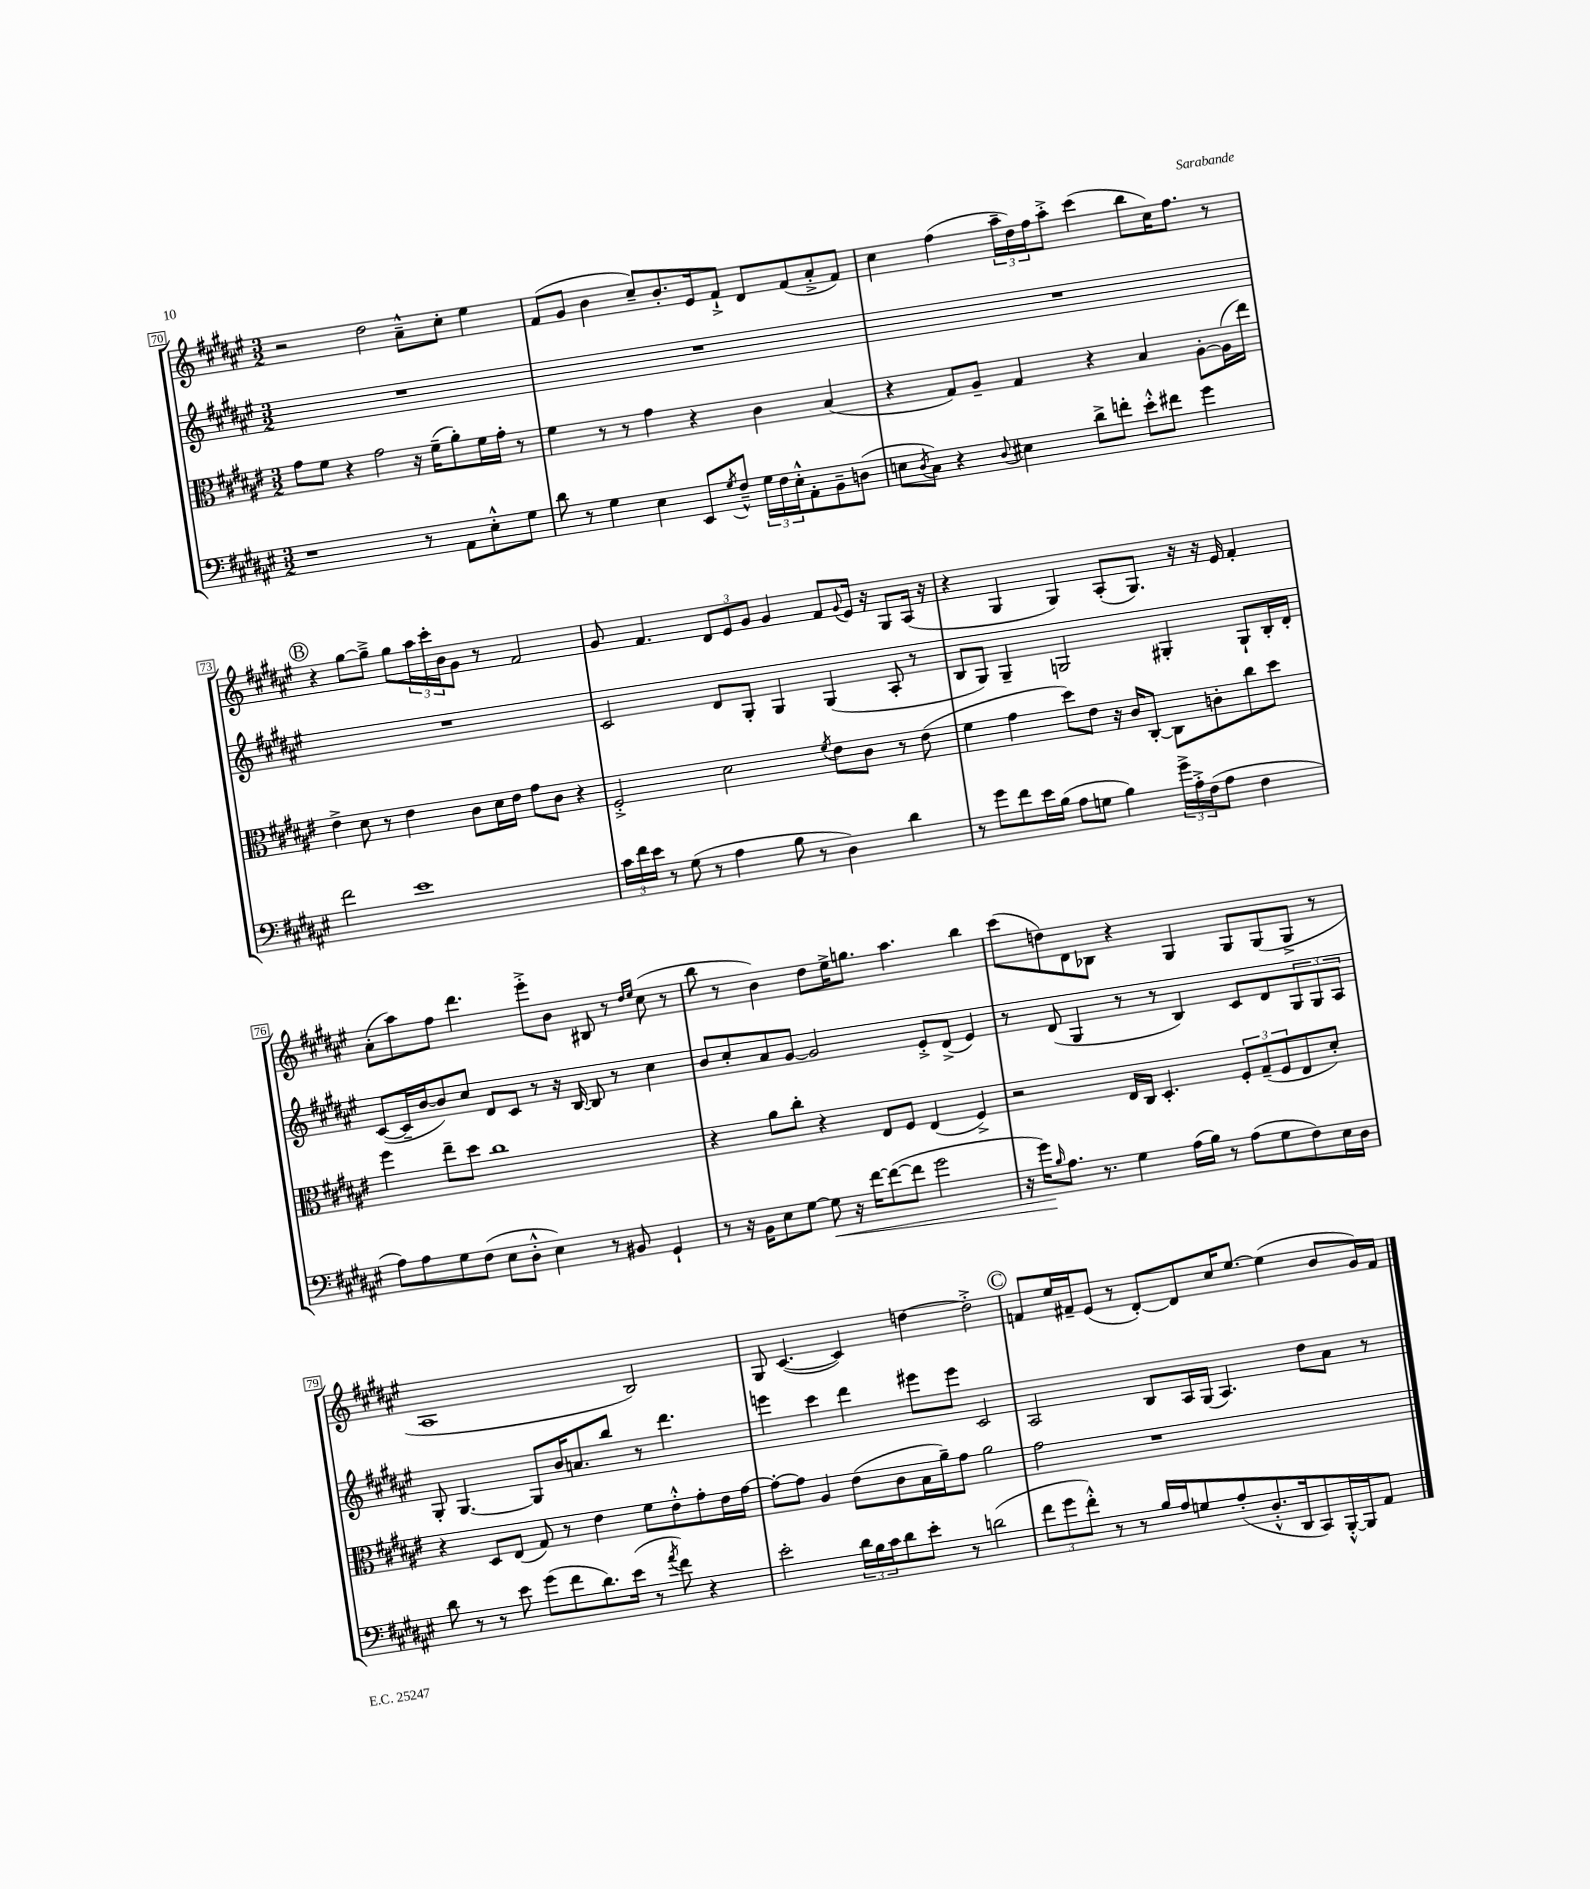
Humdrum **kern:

**kern	**dynam	**kern	**kern	**kern
*part4	*part4	*part3	*part2	*part1
*staff4	*staff4	*staff3	*staff2	*staff1
*clefF4	*	*clefC3	*clefG2	*clefG2
*k[f#c#g#d#a#e#]	*	*k[f#c#g#d#a#e#]	*k[f#c#g#d#a#e#]	*k[f#c#g#d#a#e#]
*M3/2	*	*M3/2	*M3/2	*M3/2
=70	=70	=70	=70	=70
1r	.	8g#\L	1.r	2r
.	.	8f#\J	.	.
.	.	4r	.	.
.	.	2g#\	.	2dd#\
8r	.	16r	.	8a#~^^\L
.	.	(16f#~\KL	.	.
8AA#\L	.	8a#'\)	.	8cc#'\J
8E#'^^\	.	16f#\L	.	4ee#\
.	.	16g#'\JJ	.	.
8G#\J	.	8r	.	.
=71	=71	=71	=71	=71
8d#\	.	4f#\	1.r	(8f#/L
8r	.	.	.	8g#/J
4G#\	.	8r	.	4b\
.	.	8r	.	.
4E#\	.	4g#\	.	8cc#~/L)
.	.	.	.	8.b'/
8EE#/L	.	4r	.	.
.	.	.	.	16e#/k
8qG#/	.	.	.	.
8F#~^^/J	.	.	.	8f#`^/J
24G#\LL	.	4c#\	.	8d#/L
24F#\	.	.	.	.
24E#'^^\J	.	.	.	.
8AA#'\	.	.	.	(8f#/
8BB~\	.	(4B/	.	8a#'^/
(8Dn\J	.	.	.	8f#/J)
=72	=72	=72	=72	=72
8En\L	.	4r	1.r	4cc#\
8qD#/	.	.	.	.
8C#\J)	.	.	.	.
4r	.	8G#/L)	.	(4ff#\
.	.	8A#~/J	.	.
8qqD#/	.	.	.	.
4E#X\	.	4G#/	.	24aa#~\LL
.	.	.	.	24dd#\)
.	.	.	.	24ff#\J
.	.	.	.	8aa#'^\J
8d#^\L	.	4r	.	(4ccc#\
8fn'\J	.	.	.	.
8e#'^^\L	.	4B/	.	8bb\L
8f#X\J	.	.	.	16cc#\K)
.	.	.	.	8.ff#\J
4g#\	.	[8A#'\L	.	.
.	.	(16A#\L]	.	8r
.	.	16ee#\JJ)	.	.
!!LO:LB:g=z
!!LO:REH:place=s1:t=B
=73	=73	=73	=73	=73
2f#\	.	4e#^\	1.r	4r
.	.	8d#\	.	[8gg#\L
.	.	8r	.	8gg#~^\J]
1e#	.	4e#\	.	8gg#\L
.	.	.	.	24aa#\L
.	.	.	.	24ccc#'\
.	.	.	.	24b\J
.	.	8c#\L	.	8g#\J
.	.	16d#\L	.	8r
.	.	16e#\JJ	.	.
.	.	8g#\L	.	2f#/
.	.	8c#\J	.	.
.	.	4r	.	.
=74	=74	=74	=74	=74
24c#\LL	.	2F#'^/	2c#/	8g#/
24f#\	.	.	.	.
24e#\JJ	.	.	.	.
8r	.	.	.	4.f#/
(8G#\	.	.	.	.
8r	.	.	.	.
4A#\	.	2d#\	8d#/L	12d#/L
.	.	.	.	12e#/
.	.	.	8G#'/J	.
.	.	.	.	12g#/J
8B\	.	.	4G#/	4g#/
8r	.	.	.	.
.	.	8qf#/	.	.
4D#\)	.	8e#\L	(4G#/	8f#/L
.	.	.	.	8qqg#/
.	.	8c#\J	.	16e#/Jk
.	.	.	.	16r
4d#\	.	8r	8A#'/	8G#/L
.	.	(8e#\	8r	(16A#/Jk
.	.	.	.	16r
=75	=75	=75	=75	=75
8r	.	4f#\	8B/L	4r
8g#\L	.	.	8G#/J)	.
8f#\	.	4g#\	4G#~/	4G#/
16e#\L	.	.	.	.
(16B\JJ	.	.	.	.
8A#\L	.	8dd#\L)	2Gn/	4G#/)
8Gn\J	.	8e#\J	.	.
4B\)	.	16r	.	(8A#'/L
.	.	16c#/KL	.	.
.	.	[8C#'/J	.	8.G#/J)
24g#^\LL	.	8C#\L]	4G#X'/	.
24A#'^\	.	.	.	.
.	.	.	.	16r
(24F#\J	.	.	.	.
8A#\J	.	8cn'\	.	16r
.	.	.	.	16e#/
4F#\	.	8cc#\	8G#`/L	4f#'/
.	.	8dd#\J	16B'/L	.
.	.	.	16d#'/JJ	.
!!LO:LB:g=z
=76	=76	=76	=76	=76
8A#\L)	.	4ff#\	([8c#/L	(8a#'\L
8A#\	.	.	16c#~/L]	8aa#\)
.	.	.	[16b/J	.
8G#\	.	8ee#~\L	8b/])	8ff#\J
(8F#\J	.	8dd#\J	8cc#/J	4.ddd#\
8E#\L	.	1cc#	8d#/L	.
8D#'^^\J	.	.	8c#/J	.
4E#\)	.	.	8r	8eee#'^\L
.	.	.	16r	8b\J
.	.	.	[16B/	.
8r	.	.	8B/]	8B#X/
8BB#X/	.	.	8r	8r
.	.	.	.	16qqdd#/LL
.	.	.	.	16qqee#/JJ
4GG#`/	.	.	4cc#\	(8cc#\
.	.	.	.	8r
=77	=77	=77	=77	=77
8r	.	4r	8b/L	8bb\
16r	.	.	8cc#'/	8r
16BB\KL	.	.	.	.
8E#\	.	8a#\L	8a#/	4b\)
[8G#\J	.	8cc#'\J	[8g#/J	.
!	!LO:HP:b	!	!	!
8G#\]	<	4r	2g#/]	8dd#\L
16r	.	.	.	16ee#^\K
[16f#\KL	.	.	.	8.ggn\J
(8f#\_	.	8E#/L	.	.
8f#\J]	.	8F#/J	.	4.aa#\
2g#\	.	(4E#/	8e#'^/L	.
.	.	.	(8d#^/J	.
.	.	4F#^/)	4e#/)	4bb\
=78	=78	=78	=78	=78
16r	.	2r	8r	(8ccc#\L
16g#\KL)	.	.	.	.
16qqB/	.	.	.	.
8.A#\J	[	.	(8d#/	8ddn\)
.	.	.	4G#/	8d#\
8.r	.	.	.	.
.	.	.	.	8B-X\J
4G#\	.	16E#/LL	8r	4r
.	.	16C#/JJ	.	.
.	.	4.D#'/	8r	.
(16A#\LL	.	.	4B/)	4G#/
16B\JJ)	.	.	.	.
8r	.	.	.	.
(8A#\L	.	12F#'/L	8c#/L	8G#/L
.	.	(12G#~/	.	.
8G#\	.	.	8d#/	(8G#/
.	.	12F#/	.	.
8F#\)	.	8E#/	12G#/	8G#^/J
.	.	.	12G#/	.
16E#\L	.	8d#'/J)	.	8r
.	.	.	12A#/J	.
16D#\JJ	.	.	.	.
!!LO:LB:g=z
=79	=79	=79	=79	=79
8d#\	.	4r	8G#'/	1A#
8r	.	.	[4.G#/	.
8r	.	8D#/L	.	.
8e#\	.	(8E#/J	.	.
(8g#\L	.	8G#/)	8G#/L]	.
8f#\	.	8r	16b/K	.
.	.	.	8.an/	.
8.d#\)	.	4e#\	.	.
.	.	.	8bb/J	.
(16e#\Jk	.	.	.	.
8r	.	8f#\L	8r	2B/)
8qa#/	.	.	.	.
8f#\)	.	8e#'^^\	4.ddd#\	.
4r	.	8g#'\	.	.
.	.	16e#\L	.	.
.	.	[16g#\JJ	.	.
=80	=80	=80	=80	=80
2e#'\	.	8g#'\L_	4eeen\	8G#/
.	.	8g#\J]	.	([4.c#/
.	.	4A#/	4ccc#\	.
24d#\LL	.	(8e#\L	4ddd#\	4c#/])
24B\	.	.	.	.
24c#\J	.	.	.	.
8d#\	.	8c#\	.	.
8e#'\J	.	16B\L	8eee#X\L	[4ddn\
.	.	16a#~\J)	.	.
8r	.	8g#\J	8eee#\J	.
(2dn\	.	2a#\	2c#/	2dd'^\]
!!LO:REH:place=s1:t=C
=81	=81	=81	=81	=81
12f#\L	.	2g#\	2A#/	8fn/L
12g#\	.	.	.	.
.	.	.	.	16ee#/L
12f#'^^\J)	.	.	.	.
.	.	.	.	16f#X~/J
8r	.	.	.	(8e#/J
8r	.	.	.	8r
16B/LL	.	1r	8B/L	[8d#'/L)
16A#/J	.	.	.	.
8Gn/	.	.	16A#/L	8d#/]
.	.	.	(16G#/JJ	.
(8A#'/	.	.	4.A#/)	16cc#/K
.	.	.	.	[8.ee#/J
8.D#'^^/	.	.	.	.
.	.	.	.	(4ee#\]
16DD#/k	.	.	.	.
8CC#/)	.	.	8dd#\L	.
[16BBB'^^/L	.	.	8a#\J	8b/L
16BBB/J]	.	.	.	.
8AA#/J	.	.	8r	16g#/L)
.	.	.	.	16f#/JJ
==	==	==	==	==
*-	*-	*-	*-	*-
